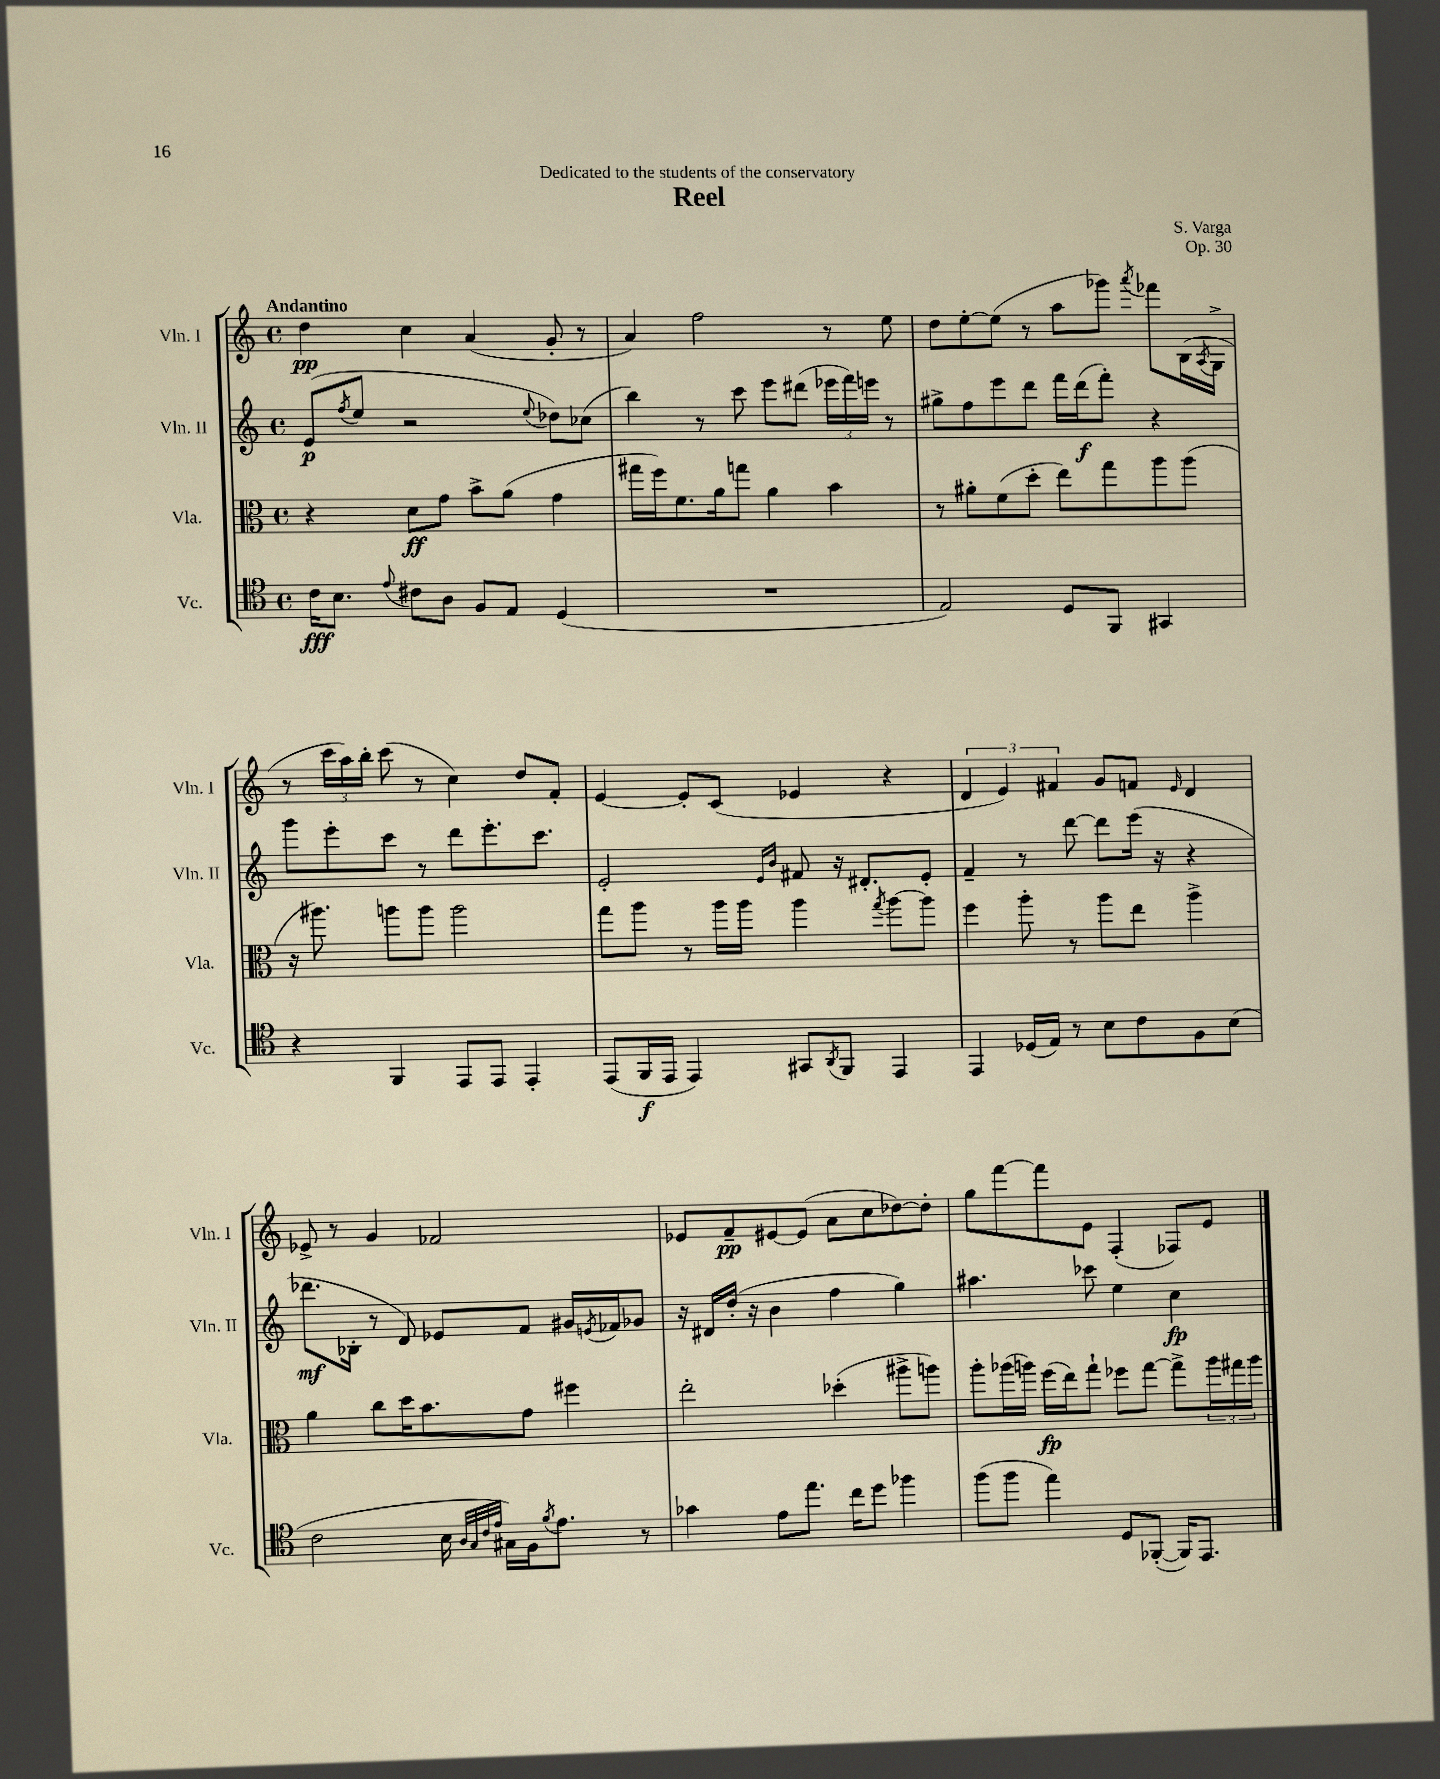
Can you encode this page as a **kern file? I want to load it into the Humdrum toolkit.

**kern	**dynam	**kern	**dynam	**kern	**dynam	**kern	**dynam
*part4	*part4	*part3	*part3	*part2	*part2	*part1	*part1
*staff4	*staff4	*staff3	*staff3	*staff2	*staff2	*staff1	*staff1
*I"Vc.	*	*I"Vla.	*	*I"Vln. II	*	*I"Vln. I	*
*I'Vc.	*	*I'Vla.	*	*I'Vln. II	*	*I'Vln. I	*
*clefC4	*	*clefC3	*	*clefG2	*	*clefG2	*
*k[]	*	*k[]	*	*k[]	*	*k[]	*
*M4/4	*	*M4/4	*	*M4/4	*	*M4/4	*
*met(c)	*	*met(c)	*	*met(c)	*	*met(c)	*
=1	=1	=1	=1	=1	=1	=1	=1
!	!	!	!	!	!	!LO:TX:a:B:t=Andantino	!
16c\KL	fff	4r	.	(8e/L	p	4dd\	pp
8.B\J	.	.	.	.	.	.	.
.	.	.	.	8qff/	.	.	.
.	.	.	.	8ee/J	.	.	.
8qqe/	.	.	.	.	.	.	.
8c#X\L	.	8d\L	ff	2r	.	4cc\	.
8A\J	.	8g\J	.	.	.	.	.
8F/L	.	8b^\L	.	.	.	(4a/	.
8E/J	.	(8a\J	.	.	.	.	.
.	.	.	.	8qqee/	.	.	.
(4D/	.	4g\	.	8dd-X\L)	.	8g'/	.
.	.	.	.	(8cc-X\J	.	8r	.
=2	=2	=2	=2	=2	=2	=2	=2
1r	.	16gg#X\LL	.	4bb\)	.	4a/)	.
.	.	16ff\J)	.	.	.	.	.
.	.	8.f\	.	.	.	.	.
.	.	.	.	8r	.	2ff\	.
.	.	16a\k	.	.	.	.	.
.	.	8ggn\J	.	8ccc\	.	.	.
.	.	4a\	.	8eee\L	.	.	.
.	.	.	.	(8ddd#X\J	.	.	.
.	.	4b\	.	24eee-X\LL	.	8r	.
.	.	.	.	24fff\)	.	.	.
.	.	.	.	24eeen\JJ	.	.	.
.	.	.	.	8r	.	8ee\	.
=3	=3	=3	=3	=3	=3	=3	=3
2E/)	.	8r	.	8gg#X^\L	.	8dd\L	.
.	.	8a#X'\L	.	8ff\	.	[8ee'\	.
.	.	(8f\	.	8eee\	.	(8ee\J]	.
.	.	8dd'\J	.	8ddd\J	.	8r	.
8D/L	.	8ee\L)	.	16fff\LL	.	8aa\L	.
.	.	.	.	(16ddd\J	f	.	.
8FF/J	.	8gg\	.	8fff'\J)	.	8ggg-X\J)	.
.	.	.	.	.	.	8qaaa/	.
4GG#X/	.	8aa\	.	4r	.	8fff-X\L	.
.	.	(8aa\J	.	.	.	(16B\L	.
.	.	.	.	.	.	8qA/	.
.	.	.	.	.	.	16G^\JJ	.
!!LO:LB:g=z
=4	=4	=4	=4	=4	=4	=4	=4
4r	.	16r	.	8ggg\L	.	8r	.
.	.	8.aa#X\)	.	.	.	.	.
.	.	.	.	8eee'\	.	24ccc\LL	.
.	.	.	.	.	.	24aa\)	.
.	.	.	.	.	.	24bb'\JJ	.
4FF/	.	8aan\L	.	8ccc\J	.	(8ccc\	.
.	.	8aa\J	.	8r	.	8r	.
8EE/L	.	2aa\	.	8ddd\L	.	4cc\)	.
8EE/J	.	.	.	8.eee'\	.	.	.
4EE'/	.	.	.	.	.	8dd/L	.
.	.	.	.	8.ccc\J	.	.	.
.	.	.	.	.	.	8f'/J	.
=5	=5	=5	=5	=5	=5	=5	=5
(8EE/L	.	8gg\L	.	2e'/	.	[4e/	.
16FF/L	f	8aa\J	.	.	.	.	.
16EE/JJ	.	.	.	.	.	.	.
4EE/)	.	8r	.	.	.	8e'/L]	.
.	.	16aa\LL	.	.	.	(8c/J	.
.	.	16aa\JJ	.	.	.	.	.
.	.	.	.	16qqe/LL	.	.	.
.	.	.	.	16qqb/JJ	.	.	.
8GG#X/L	.	4aa\	.	8f#X/	.	4e-X/	.
8qAA/	.	.	.	.	.	.	.
8FF/J	.	.	.	16r	.	.	.
.	.	.	.	8.d#X'/L	.	.	.
.	.	8qgg/	.	.	.	.	.
4EE/	.	[8aa\L	.	.	.	4r	.
.	.	8aa\J]	.	8e'/J	.	.	.
=6	=6	=6	=6	=6	=6	=6	=6
4EE/	.	4ff\	.	4f~/	.	6d/	.
.	.	.	.	.	.	6e/)	.
(16D-X/LL	.	8aa'\	.	8r	.	.	.
16E/JJ)	.	.	.	.	.	.	.
.	.	.	.	.	.	6f#X/	.
8r	.	8r	.	[8ddd\	.	.	.
8B\L	.	8aa\L	.	8ddd\L]	.	8g/L	.
8c\	.	8ee\J	.	(16eee\Jk	.	8fn/J	.
.	.	.	.	16r	.	.	.
.	.	.	.	.	.	16qqe/	.
8F\	.	4aa^\	.	4r	.	4d/	.
(8B\J	.	.	.	.	.	.	.
!!LO:LB:g=z
=7	=7	=7	=7	=7	=7	=7	=7
2c\	.	4a\	.	8.ddd-X\L	mf	8e-X^/	.
.	.	.	.	.	.	8r	.
.	.	.	.	16B-X'\Jk	.	.	.
.	.	8cc\L	.	8r	.	4g/	.
.	.	16dd\K	.	8d/)	.	.	.
.	.	8.b\	.	.	.	.	.
16B\	.	.	.	8e-X/L	.	2f-X/	.
32qqA/LLL	.	.	.	.	.	.	.
32qqG/	.	.	.	.	.	.	.
32qqc/	.	.	.	.	.	.	.
32qqe/JJJ	.	.	.	.	.	.	.
16G#X\LL)	.	.	.	.	.	.	.
16F\J	.	8g\J	.	8f/J	.	.	.
8qf/	.	.	.	.	.	.	.
8.e\J	.	.	.	.	.	.	.
.	.	4ff#X\	.	16g#X/LL	.	.	.
.	.	.	.	8qen/	.	.	.
.	.	.	.	16f-X/J	.	.	.
8r	.	.	.	8g-X/J	.	.	.
=8	=8	=8	=8	=8	=8	=8	=8
4g-X\	.	2ee'\	.	16r	.	8e-X/L	.
.	.	.	.	16d#X/LL	.	.	.
.	.	.	.	(16dd'/JJ	.	8f~/	pp
.	.	.	.	16r	.	.	.
8e\L	.	.	.	4b\	.	[8e#X/	.
8.ee\J	.	.	.	.	.	(8e#/J]	.
.	.	(4dd-X'\	.	4ff\	.	8a\L	.
16cc\KL	.	.	.	.	.	.	.
8dd\J	.	.	.	.	.	8cc\	.
4ff-X\	.	8aa#X^\L	.	4gg\)	.	[8dd-X\)	.
.	.	8aan\J)	.	.	.	8dd-'\J]	.
=9	=9	=9	=9	=9	=9	=9	=9
(8ff\L	.	8aa'\L	.	4.aa#X\	.	8gg\L	.
8ff\J	.	(16aa-X\L	.	.	.	[8fff\	.
.	.	16aan\JJ)	.	.	.	.	.
4ee\)	.	(16ff\LL	fp	.	.	8fff\]	.
.	.	16ee\J)	.	.	.	.	.
.	.	8gg`\J	.	8ccc-X\	.	8e\J	.
8D/L	.	8ff-X\L	.	4ee\	.	(4F'/	.
([8FF-X'/J	.	[8gg\J	.	.	.	.	.
16FF-/KL])	.	8gg^\L]	.	4cc\	fp	8F-X/L)	.
8.EE/J	.	.	.	.	.	.	.
.	.	24aa\L	.	.	.	8e/J	.
.	.	24gg#X\	.	.	.	.	.
.	.	24aa\JJ	.	.	.	.	.
==	==	==	==	==	==	==	==
*-	*-	*-	*-	*-	*-	*-	*-
